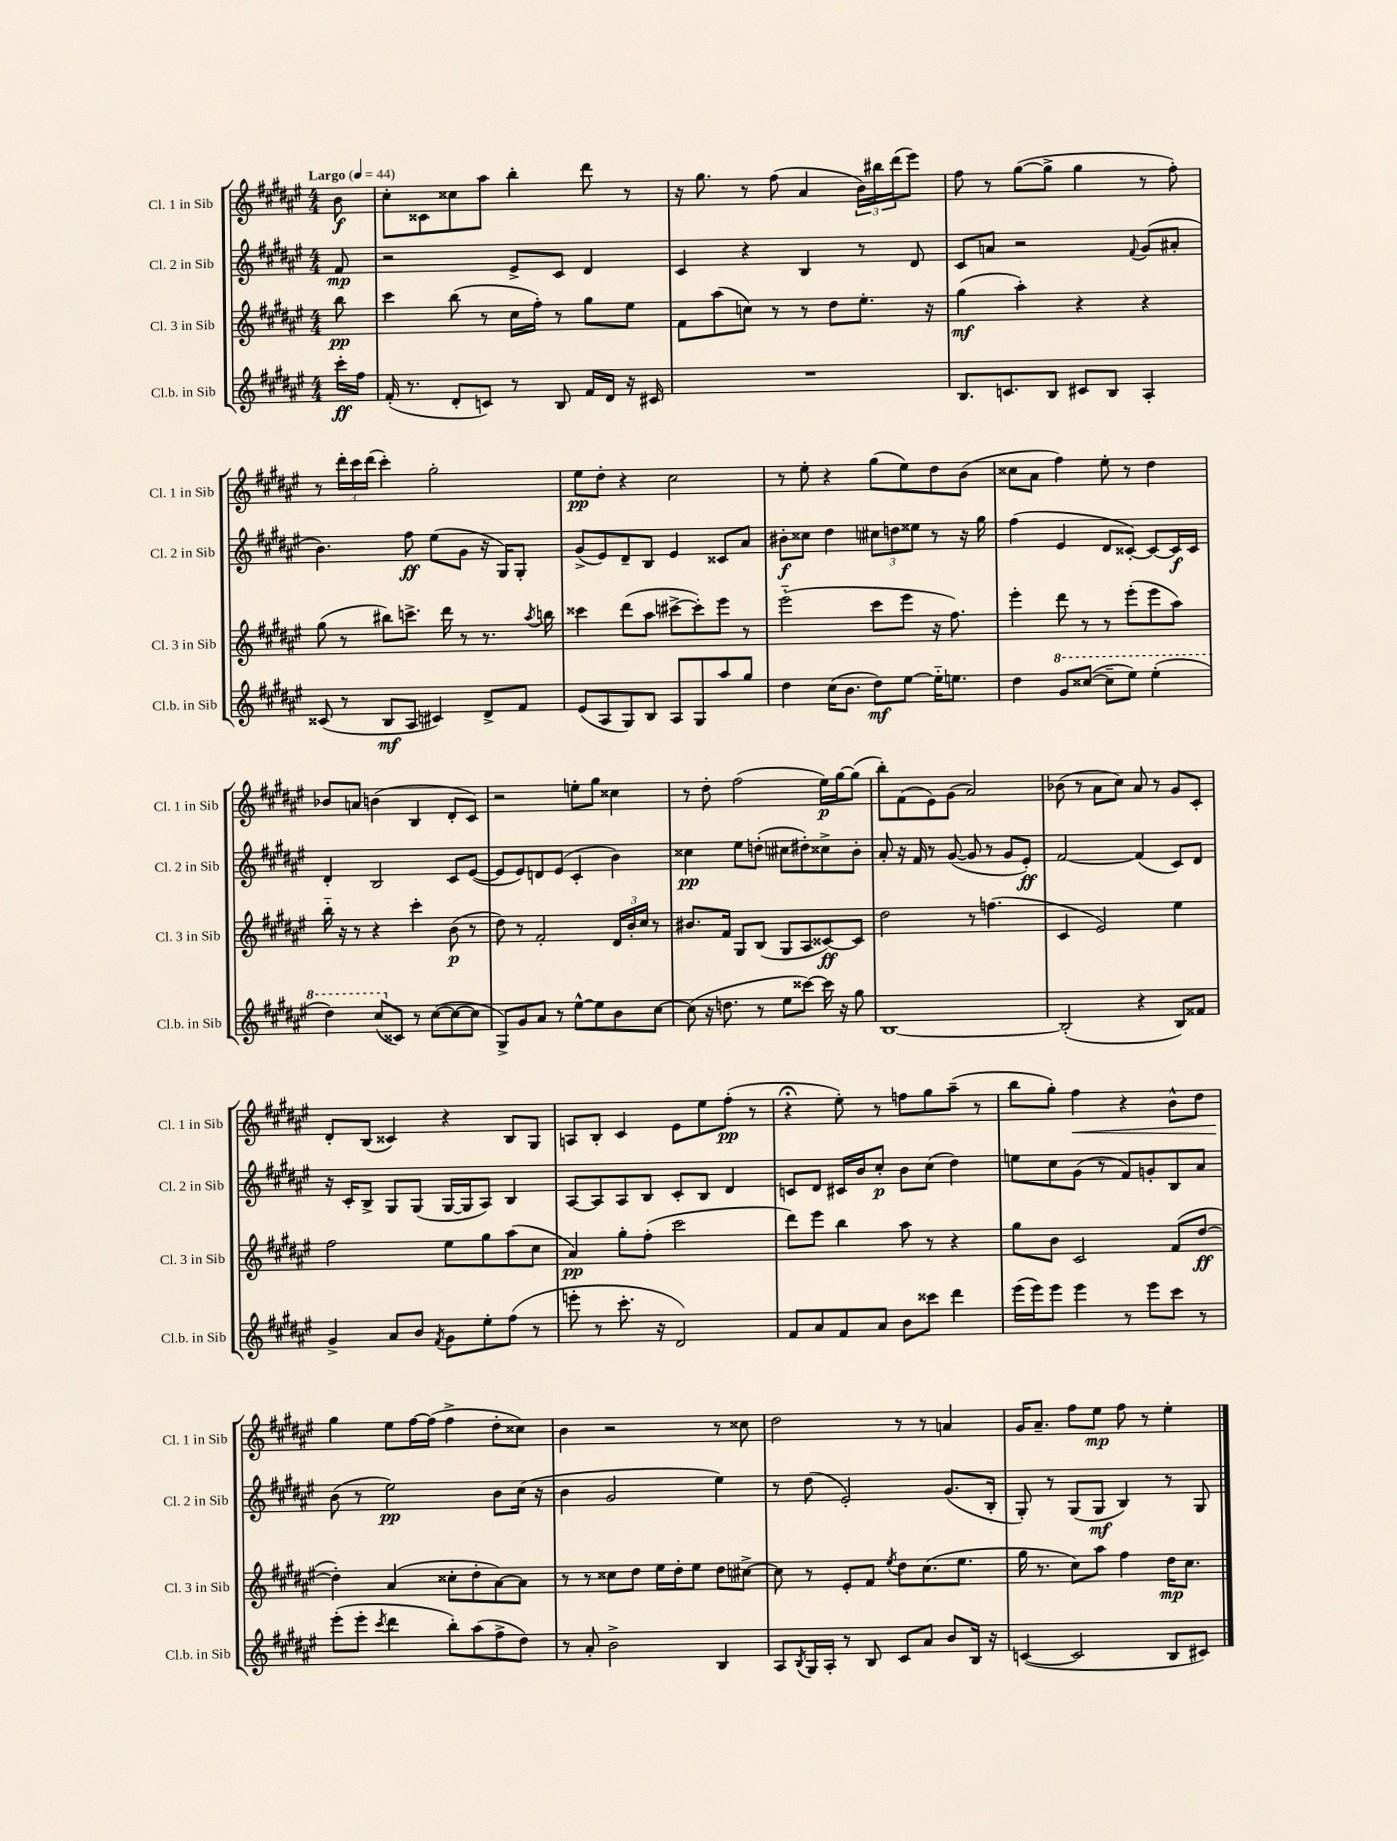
<<
\new StaffGroup <<
\new Staff = "s0" \with { instrumentName = "Cl. 1 in Sib" shortInstrumentName = "Cl. 1 in Sib" } {
    \clef treble \key fis \major \numericTimeSignature \time 4/4 \partial 8 \tempo "Largo" 4 = 44
    b'8\f |
    cis''8-. cisis'8 cisis''8 ais''8 b''4-. dis'''8 r8 |
    r16 gis''8. r8 fis''8( ais'4 \tuplet 3/2 { b'16) bis''16 dis'''16( } eis'''8) |
    fis''8 r8 gis''8~( gis''8-> gis''4 r8 fis''8-.) |
    r8 \tuplet 3/2 { dis'''16-. cis'''16 dis'''16( } cis'''4-.) gis''2-. |
    eis''8\pp dis''8-. r4 cis''2 |
    r8 eis''8-. r4 gis''8( eis''8) dis''8 b'8( |
    cisis''8 ais'8 fis''4) eis''8-. r8 dis''4 |
    bes'8 a'8 b'4( b4 dis'8-. cis'8) |
    r2 e''8-. gis''8 cisis''4 |
    r8 dis''8-. fis''2( eis''16\p) gis''16~ gis''8( |
    b''8-.) fis'8( eis'8) gis'8( ais'2) |
    bes'8( r8 ais'8 cis''8) ais'8 r8 gis'8 cis'8-. |
    dis'8-. b8( cisis'4) r4 b8 gis8 |
    a8 b8-. cis'4 eis'8 eis''8 fis''8-.\pp( r8 |
    r4\fermata eis''8-.) r8 f''8 gis''8 ais''8--( r8 |
    b''8 gis''8-.) fis''4\< r4 b'8-^ dis''8 |
    gis''4\! eis''8 fis''16~ fis''16( fis''4-> dis''8-. cisis''8) |
    b'4 r2 r8 cisis''8 |
    dis''2 r8 r8 a'4 |
    gis'16 ais'8.-- fis''8 eis''8\mp fis''8 r8 eis''4-. \bar "|." |
}
\new Staff = "s1" \with { instrumentName = "Cl. 2 in Sib" shortInstrumentName = "Cl. 2 in Sib" } {
    \clef treble \key fis \major \numericTimeSignature \time 4/4 \partial 8
    fis'8\mp |
    r2 eis'8-> cis'8 dis'4 |
    cis'4 r4 b4 r8 dis'8 |
    cis'8 a'8 r2 \appoggiatura { fis'8 } gis'8( ais'8-. |
    b'4.) fis''8\ff eis''8( gis'8 r16 gis16) gis8-. |
    gis'8->( eis'8) dis'8-- b8 eis'4 cisis'8 ais'8 |
    bis'8-.\f cisis''8 dis''4 \tuplet 3/2 { cis''8 d''8 eisis''8 } r8 r16 gis''16 |
    fis''4( eis'4 dis'8 cisis'8~-.) cisis'8~ cisis'16\f cisis'16 |
    dis'4-. b2 cis'8 eis'8~( |
    eis'8 eis'8) d'8 eis'8( cis'4-. b'4) |
    cisis''4\pp eis''8 d''8-.( cis''8 dis''8-.) cisis''8-> b'8-. |
    ais'8-. r16 fis'16 r8 gis'8~( gis'8 r8 gis'8 eis'8-.\ff) |
    fis'2~ fis'4( cis'8) dis'8 |
    r16 cis'16-. b8-> gis8 gis8( gis16~ gis16 ais8) b4 |
    ais8~ ais8 ais8 b8 cis'8-. b8 dis'4 |
    c'8 dis'8 cis'16 b'16 cis''8-.\p b'8 cis''8( dis''4) |
    e''8 cis''8 gis'8( r8 fis'8) g'8-. b8 ais'8 |
    b'8( r8 eis''2\pp) b'8 cis''16( r16 |
    b'4 gis'2 eis''4) |
    r8 dis''8( eis'2-.) gis'8.( b16-. |
    gis8-.) r8 gis8( gis8\mf b4) r8 gis8 \bar "|." |
}
\new Staff = "s2" \with { instrumentName = "Cl. 3 in Sib" shortInstrumentName = "Cl. 3 in Sib" } {
    \clef treble \key fis \major \numericTimeSignature \time 4/4 \partial 8
    b''8\pp |
    cis'''4 b''8( r8 cis''16 fis''16-.) r8 gis''8 eis''8 |
    fis'8 ais''8( c''8) r8 r8 dis''8 eis''8.-. r16 |
    gis''4\mf( ais''4-.) r4 r4 |
    gis''8( r8 bis''8) c'''8.-> dis'''16 r8 r8. \acciaccatura { ais''8 } b''16 |
    cisis'''4 dis'''8( ais''8 cis'''8~-> cis'''8-.) eis'''8 r8 |
    eis'''2-_( cis'''8 eis'''8 r16 fis''8.) |
    eis'''4-. dis'''8 r8 r8 eis'''8-.( eis'''8 ais''8) |
    b''16-_ r16 r8 r4 cis'''4-. b'8\p( r8 |
    dis''8) r8 fis'2-. \tuplet 3/2 { dis'16 b'16-. cis''16 } r8 |
    bis'8. fis'16 gis8 b8( gis8 ais8 cisis'8~\ff) cisis'8 |
    dis''2 r8 f''4.( |
    cis'4 eis'2) eis''4 |
    fis''2 eis''8 gis''8 ais''8( cis''8 |
    ais'4\pp) gis''8-. fis''8-.( cis'''2 |
    dis'''8) eis'''8 b''4 ais''8 r8 r4 |
    gis''8 b'8 cis'2 fis'8( dis''8~\ff |
    dis''4-.) ais'4( cisis''8-. dis''8-. ais'8~) ais'8 |
    r8 r8 cisis''8 dis''8 eis''16 dis''16-. eis''8 dis''8 cis''8~-> |
    cis''8 r8 eis'8-. fis'8 \acciaccatura { eis''8 } dis''8 cis''8.( eis''8. |
    gis''16 r8. cis''8) ais''8 fis''4 dis''16\mp cis''8. \bar "|." |
}
\new Staff = "s3" \with { instrumentName = "Cl.b. in Sib" shortInstrumentName = "Cl.b. in Sib" } {
    \clef treble \key fis \major \numericTimeSignature \time 4/4 \partial 8
    cis'''16-.\ff fis''16 |
    fis'16-.( r8. dis'8-. c'8) r8 b8 fis'16 dis'16 r16 cis'16 |
    R1 |
    b8. c'8. b8 cis'8 b8 ais4-. |
    cisis'8( r8 b8\mf ais8 cis'4) dis'8-> fis'8 |
    eis'8( ais8 gis8) b8 ais8 gis8 ais''8 gis''8 |
    dis''4 cis''16( b'8. dis''8\mf) eis''8~ eis''16-_ e''8. |
    dis''4 \ottava #1 gis''8 cisis'''8~( cisis'''8-- eis'''8) eis'''4-.( |
    dis'''4) cis'''8( \ottava #0 cisis'8) r8 cis''8~( cis''8~ cis''8 |
    gis8->) gis'8 ais'8 r8 eis''8~-^ eis''8 b'8 cis''8~ |
    cis''8( r16 d''8. r8 eis''8 cisis'''8~) cisis'''16 r16 gis''8 |
    b1~ |
    b2-.( r4 b8) fisis'8 |
    gis'4-> ais'8 b'8 \acciaccatura { fis'8 } gis'8 eis''8-. fis''8( r8 |
    e'''8-. r8 cis'''8.-. r16 dis'2) |
    fis'8 ais'8 fis'8 ais'8 b'8 cisis'''8 dis'''4 |
    eis'''16( eis'''16) eis'''8 eis'''4 r8 eis'''8 cis'''8 r8 |
    eis'''8-.( eis'''8-. \acciaccatura { cis'''8 } dis'''4 b''8-.) ais''8( fis''8-> dis''8) |
    r8 ais'8-. b'2-> b4 |
    ais8 \acciaccatura { b8 } gis16 ais16-. r8 b8 cis'8 ais'8 b'8 b16 r16 |
    c'4~( c'2 b8 cis'8) \bar "|." |
}
>>
>>
\layout { \context { \Score \remove "Bar_number_engraver" } }
